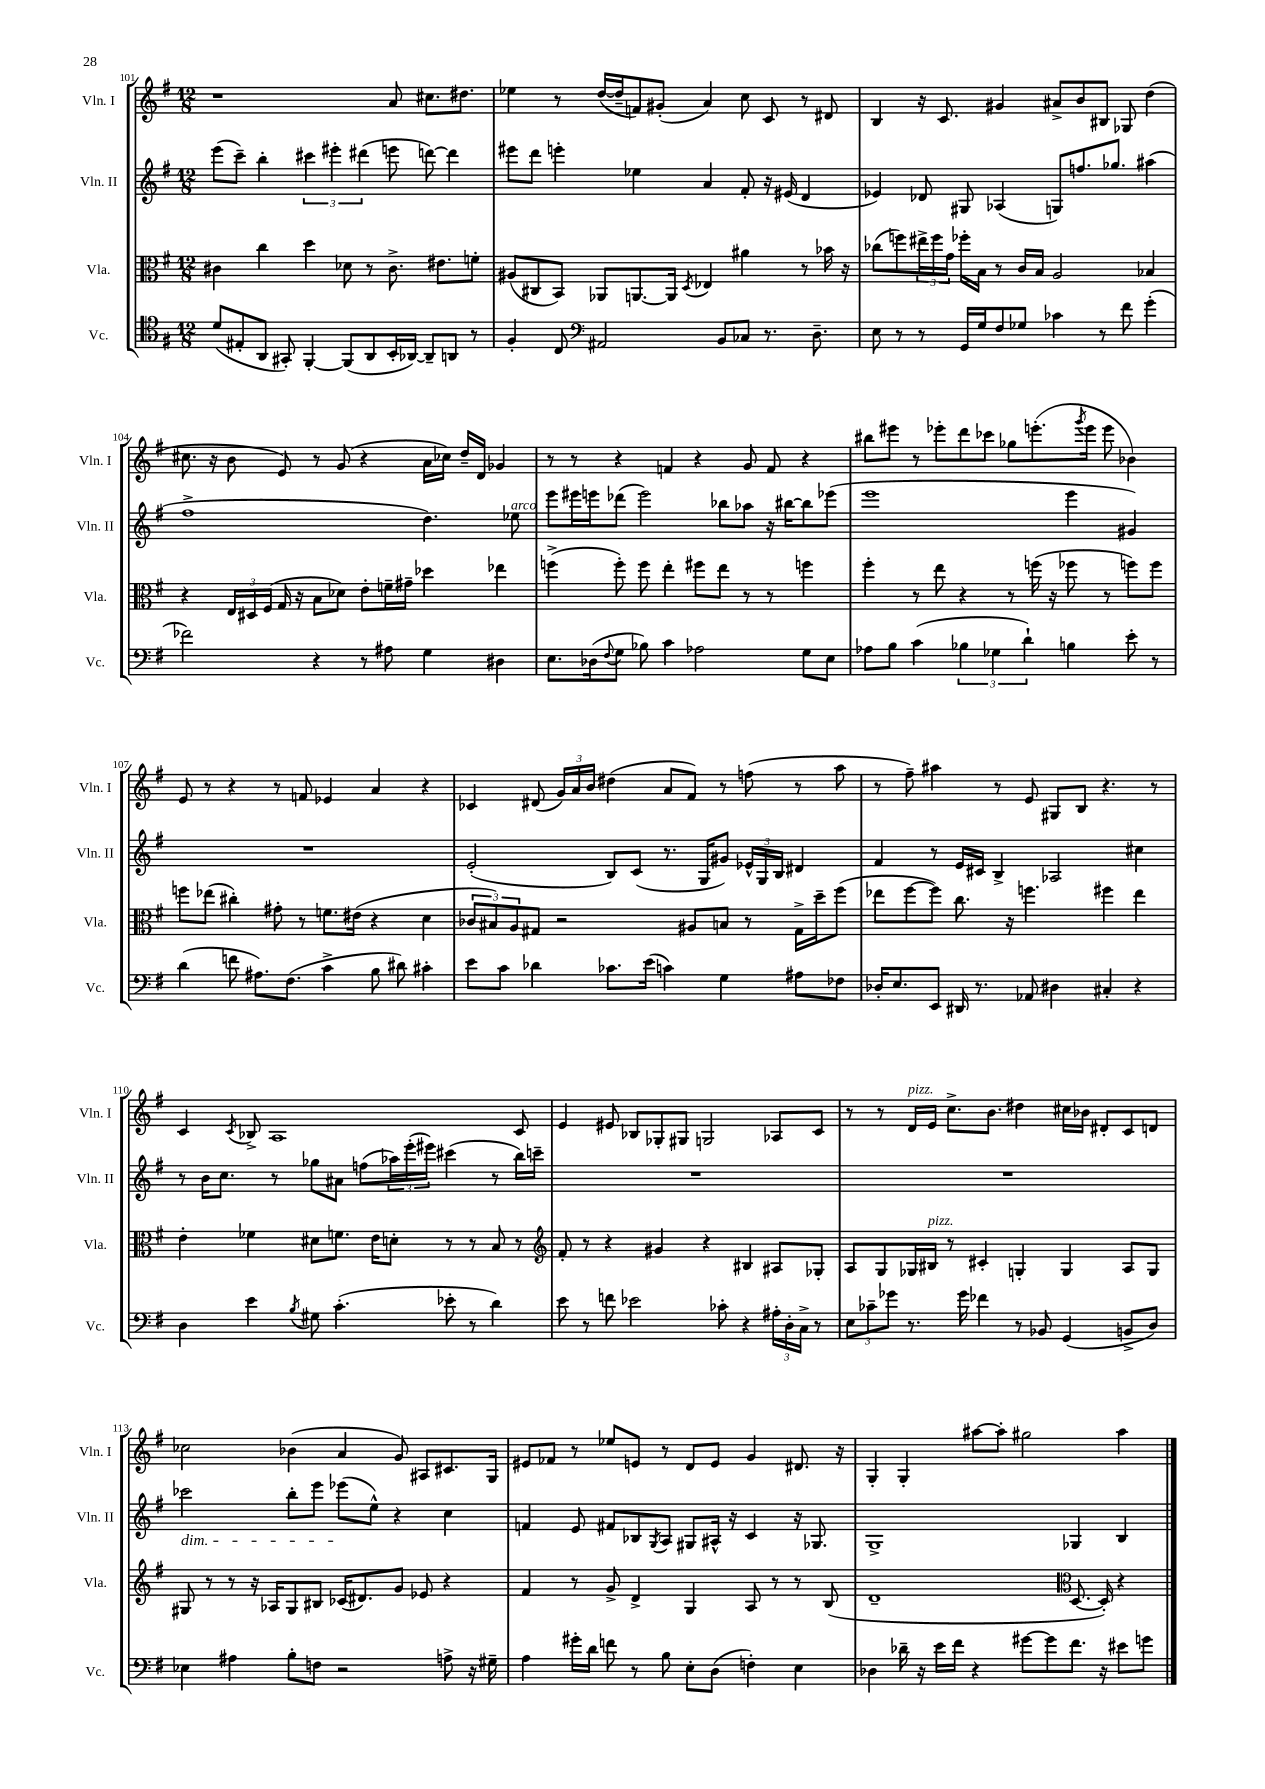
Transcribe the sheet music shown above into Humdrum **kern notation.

**kern	**kern	**kern	**kern
*staff4	*staff3	*staff2	*staff1
*clefC4	*clefC3	*clefG2	*clefG2
*k[f#]	*k[f#]	*k[f#]	*k[f#]
*M12/8	*M12/8	*M12/8	*M12/8
(8d	4c#	(8eee	1r
8E#'	.	8ccc~)	.
8AA	4cc	4bb'	.
8GG#')	.	.	.
[4FF#'	4dd	6ccc#	.
.	.	6eee#'	.
(8FF#]	8d-	.	.
.	.	(6ddd#	.
8AA	8r	.	.
16BB'	8.c#^	8eee	8a
[16AA-)	.	.	.
8AA-~]	.	[8ddd)	8.cc#
.	8.e#	.	.
8AA	.	4ddd]	.
.	.	.	8.dd#
8r	8f'	.	.
=	=	=	=
4F#'	(8A#	8eee#	4ee-
.	8C#	8ddd	.
8C	8BB)	4eee'	8r
*clefF4	*	*	*
2AA#	8AA-	.	([16dd
.	.	.	16dd~]
.	[8.AA	4ee-	8f)
.	.	.	(8g#'
.	16AA]	.	.
.	8qD	.	.
.	4E-	4a	4a)
8BB	.	.	.
8C-	4a#	8f#'	8cc
8.r	.	16r	8c
.	.	(16e#	.
.	8r	4d	8r
8.D~	.	.	.
.	16b-	.	8d#
.	16r	.	.
=	=	=	=
8E	(8cc-	4e-)	4B
8r	8ff)	.	.
8r	24ee#^	8d-	16r
.	24ff	.	.
.	.	.	8.c
.	24g	.	.
16GG	16ff-'	8G#	.
16G	16B	.	.
8F#	8r	(4A-	4g#
8G-	16c	.	.
.	16B	.	.
4c-	2A	8G)	8a#^
.	.	8.ff	8b
8r	.	.	8B#
.	.	8.gg-	.
8f#	.	.	8G-
(4g'	4B-	(4aa#	(4dd
=	=	=	=
2f-)	4r	1ff#^	8.cc#
.	.	.	16r
.	24E	.	8b
.	24D#	.	.
.	(24F#	.	.
.	16G	.	8e)
.	16r	.	.
4r	8B	.	8r
.	8d-)	.	(8g
8r	8e'	.	4r
8A#	16f~	.	.
.	16g#~	.	.
4G	4dd-	4.dd)	16a
.	.	.	16cc-)
.	.	.	16dd~
.	.	.	16d
4D#	4ee-	.	4g-
.	.	8ee-	.
=	=	=	=
8.E	(4ff^	8eee	8r
.	.	16eee#	8r
(16D-	.	16eee	.
8qqF#	.	.	.
8G	8ff')	(8ddd-	4r
8B-)	8ff	2eee)	.
4c	4ee'	.	4f
2A-	8ff#	.	4r
.	8ee	8bb-	.
.	8r	8aa-	8g
.	8r	16r	8f
.	.	[16bb#	.
8G	4ff	8bb#]	4r
8E	.	(8eee-	.
=	=	=	=
8A-	4ff#'	1eee	8bb#
8B	.	.	8eee#
(4c	8r	.	8r
.	8ee	.	8eee-'
6B-	4r	.	8ddd
.	.	.	8ccc-
6G-	.	.	.
.	8r	.	8gg-
6d`)	.	.	.
.	(16ff	.	(8.eee'
.	16r	.	.
4B	8ff-	4eee	.
.	.	.	8qggg
.	.	.	16eee
.	8r	.	8eee
8e'	8ff)	4g#)	4b-)
8r	8ff	.	.
=	=	=	=
(4d	8ff	1.r	8e
.	(8ee-	.	8r
8f	4cc#')	.	4r
8.A#)	.	.	.
.	8g#'	.	8r
(8.F#	.	.	.
.	8r	.	8f
4c^	8.f	.	4e-
.	(16e#	.	.
8B	4r	.	4a
8d#)	.	.	.
4c#'	4d	.	4r
=	=	=	=
8e	12c-	(2e'	4c-
.	12B#)	.	.
8c	.	.	.
.	12A	.	.
4d-	8G#	.	(8d#
.	2r	.	24g)
.	.	.	24a
.	.	.	24b
8.c-	.	8B)	(4dd#
.	.	(8c	.
(16e	.	.	.
4c)	.	8.r	8a
.	8A#	.	8f#)
.	.	16G	.
4G	8B	8g#)	8r
.	8r	24e-^^	(8ff
.	.	24G	.
.	.	24B	.
8A#	16G#^	4d#	8r
.	16dd~	.	.
8F-	(8ff#	.	8aa
=	=	=	=
16D-'	8ee-	4f#	8r
8.E	.	.	.
.	[8ff#	.	8ff#~)
8EE	8ff#])	8r	4aa#
16DD#	8.cc	16e	.
8.r	.	16c#	.
.	.	4B^	8r
.	16r	.	.
8AA-	4.ff	.	8e
4D#	.	2A-	8G#
.	.	.	8B
4C#'	4ff#	.	4.r
4r	4ee-	4cc#	.
.	.	.	8r
=	=	=	=
4D	4e'	8r	4c
.	.	16b	.
.	.	8.cc	.
.	.	.	8qc
4e	4f-	.	8B-^
.	.	8r	1A
8qB	.	.	.
8G#	8d#	8gg-	.
(4.c'	8.f	8a#	.
.	.	(8ff	.
.	16e	.	.
.	8d'	24aa-)	.
.	.	(24eee'	.
.	.	24eee#)	.
8e-'	8r	(4ccc#	.
8r	8r	.	.
4d)	8B	8r	.
.	8r	16bb)	8c
.	.	16ccc~	.
=	=	=	=
*	*clefG2	*	*
8e	8f#'	1.r	4e
8r	8r	.	.
8f	4r	.	8e#
2e-	.	.	8B-
.	4g#	.	8G-'
.	.	.	8G#
.	4r	.	2G
8c-'	.	.	.
4r	4B#	.	.
24A#'	8A#	.	8A-
24D'	.	.	.
24C^	.	.	.
8r	8G-'	.	8c
=	=	=	=
12E	8A	1.r	8r
12c-~	.	.	.
.	8G	.	8r
12g-	.	.	.
8.r	16G-	.	16d
.	16B#	.	16e
.	8r	.	8.cc^
16g-	.	.	.
4f-	4c#'	.	.
.	.	.	8.b
8r	4G'	.	4dd#
8BB-	.	.	.
(4GG	4G	.	16cc#
.	.	.	16b-
.	.	.	8d#'
8BB^	8A	.	8c
8D)	8G	.	8d
=	=	=	=
4E-	8G#	2ccc-	2cc-
.	8r	.	.
4A#	8r	.	.
.	16r	.	.
.	16A-	.	.
8B'	8G#	8bb'	(4b-
8F	8B#	8eee	.
2r	(16c-	(8eee-	4a
.	8.d#)	.	.
.	.	8ee^^)	.
.	8g	4r	8g)
.	8e-	.	8A#
8A^	4r	4cc	8.c#
16r	.	.	.
16G#~	.	.	16G
=	=	=	=
4A	4f#	4f	8e#
.	.	.	8f-
16g#'	8r	8e	8r
16d	.	.	.
8f	8g^	8f#	8ee-
8r	4d^	8B-	8e
.	.	8qG	.
8B	.	8A	8r
8E'	4G	8G#	8d
(8D	.	16A#^^	8e
.	.	16r	.
4F')	8A	4c	4g
.	8r	.	.
4E	8r	16r	8.d#
.	.	8.G-	.
.	(8B	.	.
.	.	.	16r
=	=	=	=
4D-	1d~	1G^	4G'
16d-~	.	.	4G'
16r	.	.	.
16e	.	.	.
16f#	.	.	.
4r	.	.	[8aa#
.	.	.	8aa#']
[8g#	.	.	2gg#
8g#]	.	.	.
*	*clefC3	*	*
8.f#	[8.D	4G-	.
16r	16D'])	.	.
8e#	4r	4B	4aa#
8g	.	.	.
==	==	==	==
*-	*-	*-	*-
